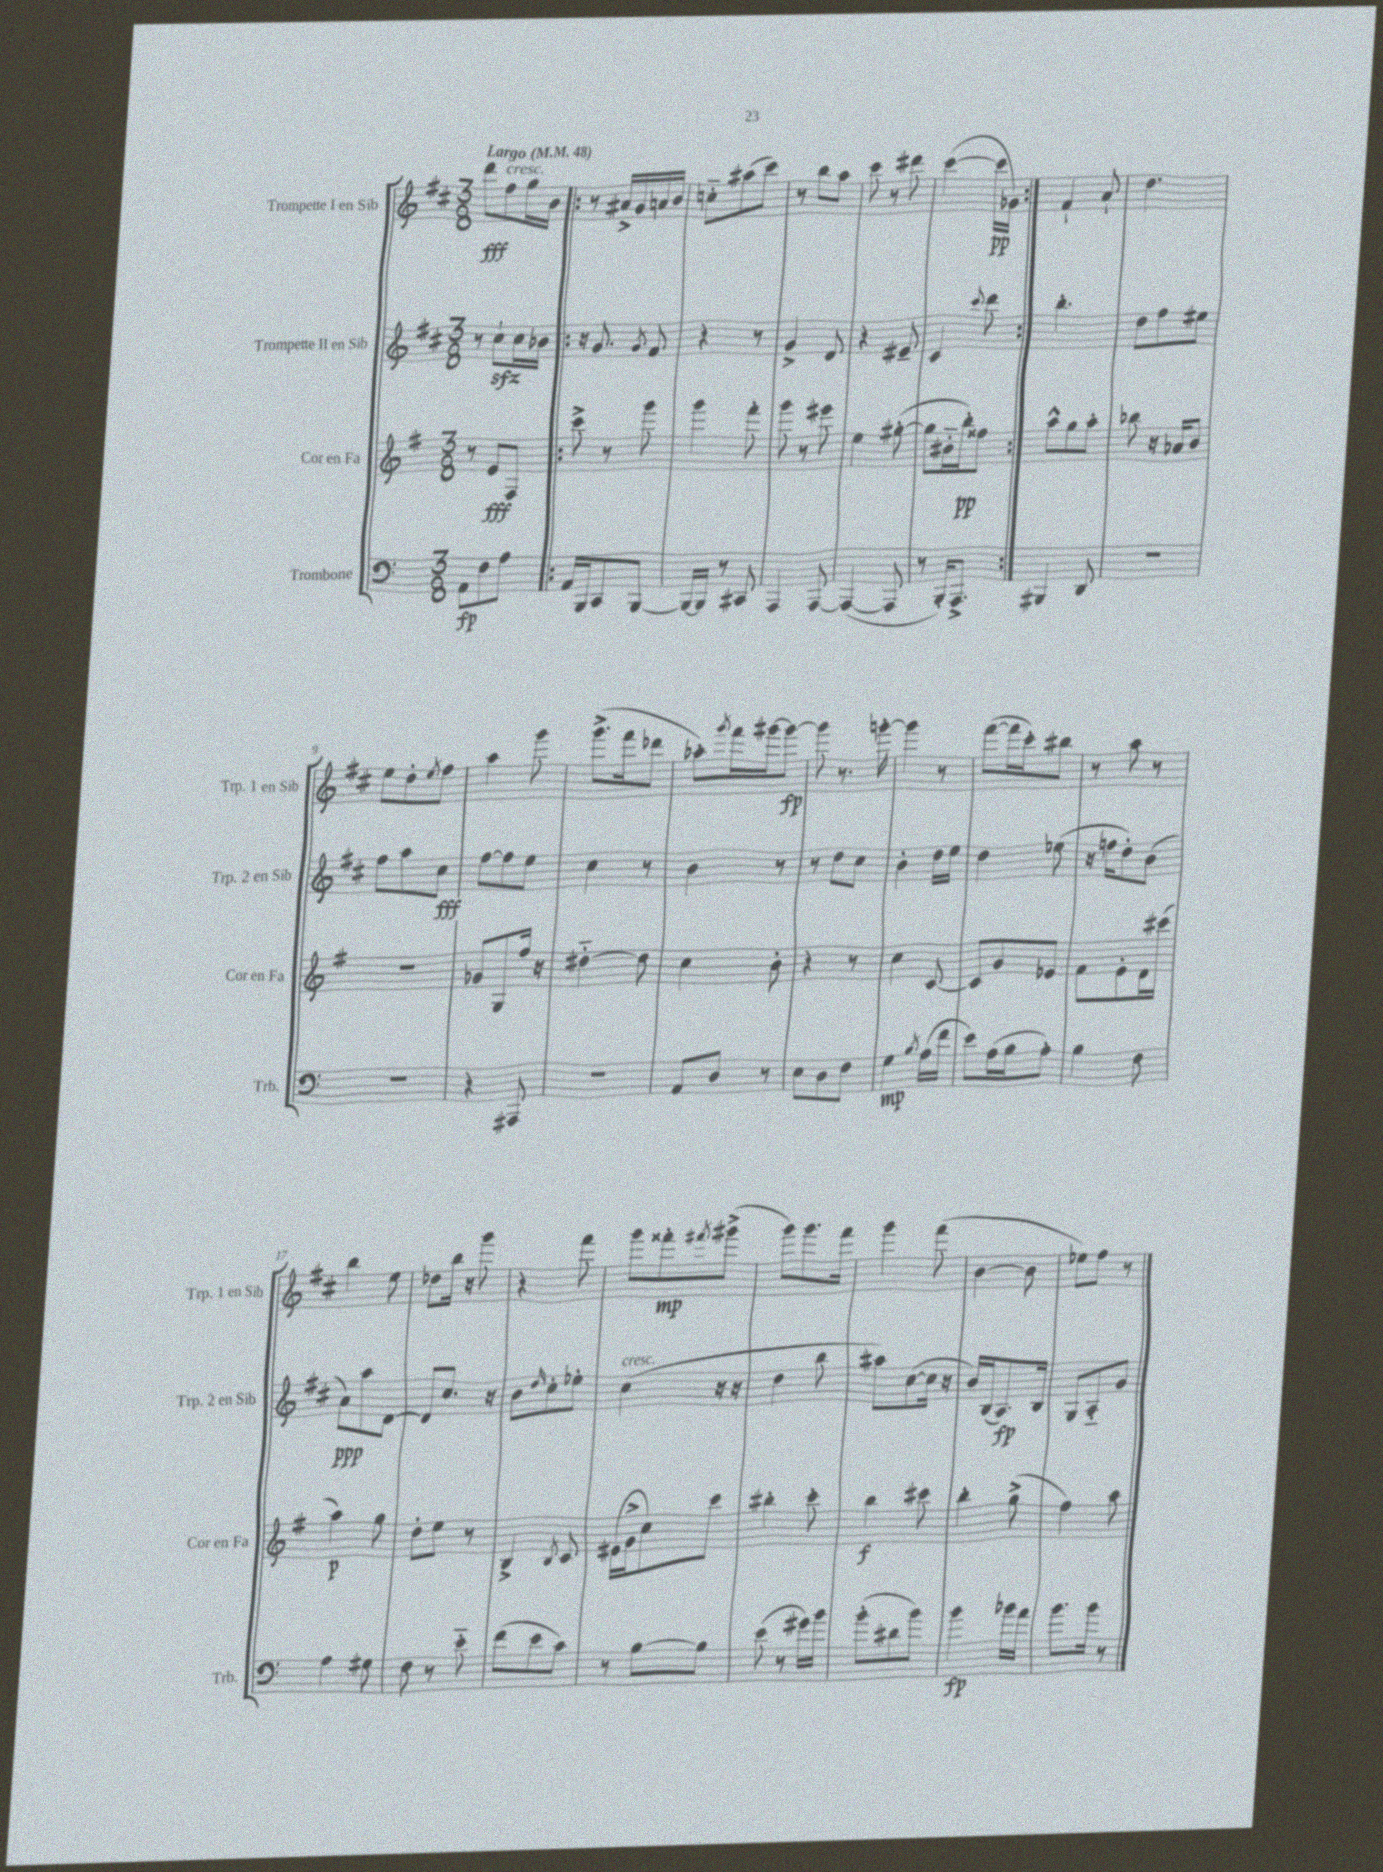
<<
\new StaffGroup <<
\new Staff = "s0" \with { instrumentName = "Trompette I en Sib" shortInstrumentName = "Trp. 1 en Sib" } {
    \clef treble \key d \major \numericTimeSignature \time 3/8 \tempo "Largo" 4 = 48
    d'''8\fff fis''8^\markup { \italic "cresc." } g''16 b'16 |
    \repeat volta 2 { r8 ais'16-> g'16 a'16 b'16 |
    c''8-_ ais''8( cis'''8) |
    r8 b''8 a''8 |
    cis'''8 r8 dis'''8 |
    cis'''4~( cis'''16\pp ges'16) | }
    fis'4-! a'8-! |
    d''4. |
    e''8 d''8-. \acciaccatura { e''8 } fis''8 |
    a''4 g'''8 |
    g'''8.->( fis'''16 des'''8 |
    aes''8-.) \acciaccatura { g'''8 } fis'''16 gis'''16~ gis'''8~\fp |
    gis'''8 r8. g'''16~-. |
    g'''4 r8 |
    fis'''8~( fis'''16 cis'''16-.) bis''8 |
    r8 a''8 r8 |
    b''4 e''8 |
    des''8 b''16 r16 g'''8 |
    r4 fis'''8 |
    g'''8 fisis'''8-.\mp \acciaccatura { fis'''8 } gis'''8->( |
    g'''8) g'''8. fis'''16 |
    g'''4 fis'''8( |
    b'4~ b'8 |
    ees''8) fis''8 r8 \bar "|." |
}
\new Staff = "s1" \with { instrumentName = "Trompette II en Sib" shortInstrumentName = "Trp. 2 en Sib" } {
    \clef treble \key d \major \numericTimeSignature \time 3/8
    r8 cis''8-!\sfz cis''16 bes'16 |
    \repeat volta 2 { r16 g'8. \acciaccatura { g'8 } fis'8 |
    r4 r8 |
    g'4-> d'8 |
    r4 eis'8-- |
    cis'4 \appoggiatura { cis'''8 } d'''8 | }
    b''4.-. |
    d''8 fis''8 eis''8 |
    fis''8 a''8 cis''8\fff |
    fis''8~ fis''8 e''8 |
    cis''4 r8 |
    b'4 r8 |
    r8 d''8 cis''8 |
    b'4-. d''16 e''16 |
    d''4 ees''8( |
    r16 f''16 d''8-.) b'8( |
    a'8\ppp) a''8 d'8~ |
    d'8 cis''8. r16 |
    b'8 \grace { d''16 } cis''8-. ees''8-. |
    cis''4^\markup { \italic "cresc." }( r16 r16 |
    d''4 b''8 |
    ais''8) cis''8~( cis''16 r16 |
    b'16) b16( a8.\fp) b16 |
    g8 a8-_ g'8 \bar "|." |
}
\new Staff = "s2" \with { instrumentName = "Cor en Fa" shortInstrumentName = "Cor en Fa" } {
    \clef treble \key g \major \numericTimeSignature \time 3/8
    r8 e'8\fff fis8 |
    \repeat volta 2 { c'''8-> r8 g'''8 |
    g'''4 fis'''8-. |
    g'''8 r8 eis'''8 |
    e''4 gis''8~-.( |
    gis''8 bis'16-_ b''16-.\pp) fisis''8 | }
    a''8-^ g''8 a''8-. |
    bes''8 r16 aes'16 b'8 |
    R4. |
    ges'8 g8 fis''16 r16 |
    dis''4~-_ dis''8 |
    c''4 b'8-. |
    r4 r8 |
    c''4 c'8~ |
    c'8 g'8 ees'8 |
    fis'8 e'8-. d'16 cis'''16( |
    a''4\p) g''8 |
    d''8-. e''8 r8 |
    b4-> \acciaccatura { b8 } c'8 |
    eis'16( g'16-> c''8) c'''8 |
    bis''4-. c'''8-. |
    b''4\f cis'''8 |
    b''4-. g''8->( |
    fis''4) a''8 \bar "|." |
}
\new Staff = "s3" \with { instrumentName = "Trombone" shortInstrumentName = "Trb." } {
    \clef bass \key c \major \numericTimeSignature \time 3/8
    a,8\fp f8 a8 |
    \repeat volta 2 { a,16 b,,16 c,8 b,,8~ |
    b,,16~ b,,16 r8 cis,8 |
    a,,4 a,,8~ |
    a,,4~( a,,8 |
    r8 b,,16-.) a,,8.-> | }
    bis,,4 d,8 |
    R4. |
    R4. |
    r4 ais,,8 |
    R4. |
    a,8 d8 r8 |
    e8 d8 f8 |
    g4\mp \acciaccatura { b8 } a16( f'16 |
    e'8) a16( b16 a8-.) |
    b4 f8 |
    a4 gis8 |
    f8 r8 e'8-_ |
    f'8( e'8 c'8) |
    r8 b8~ b8 |
    e'8( r8 gis'16) b'16 |
    b'8-.( dis'8 b'8) |
    b'4\fp bes'16 a'16 |
    b'8. b'16 r8 \bar "|." |
}
>>
>>
